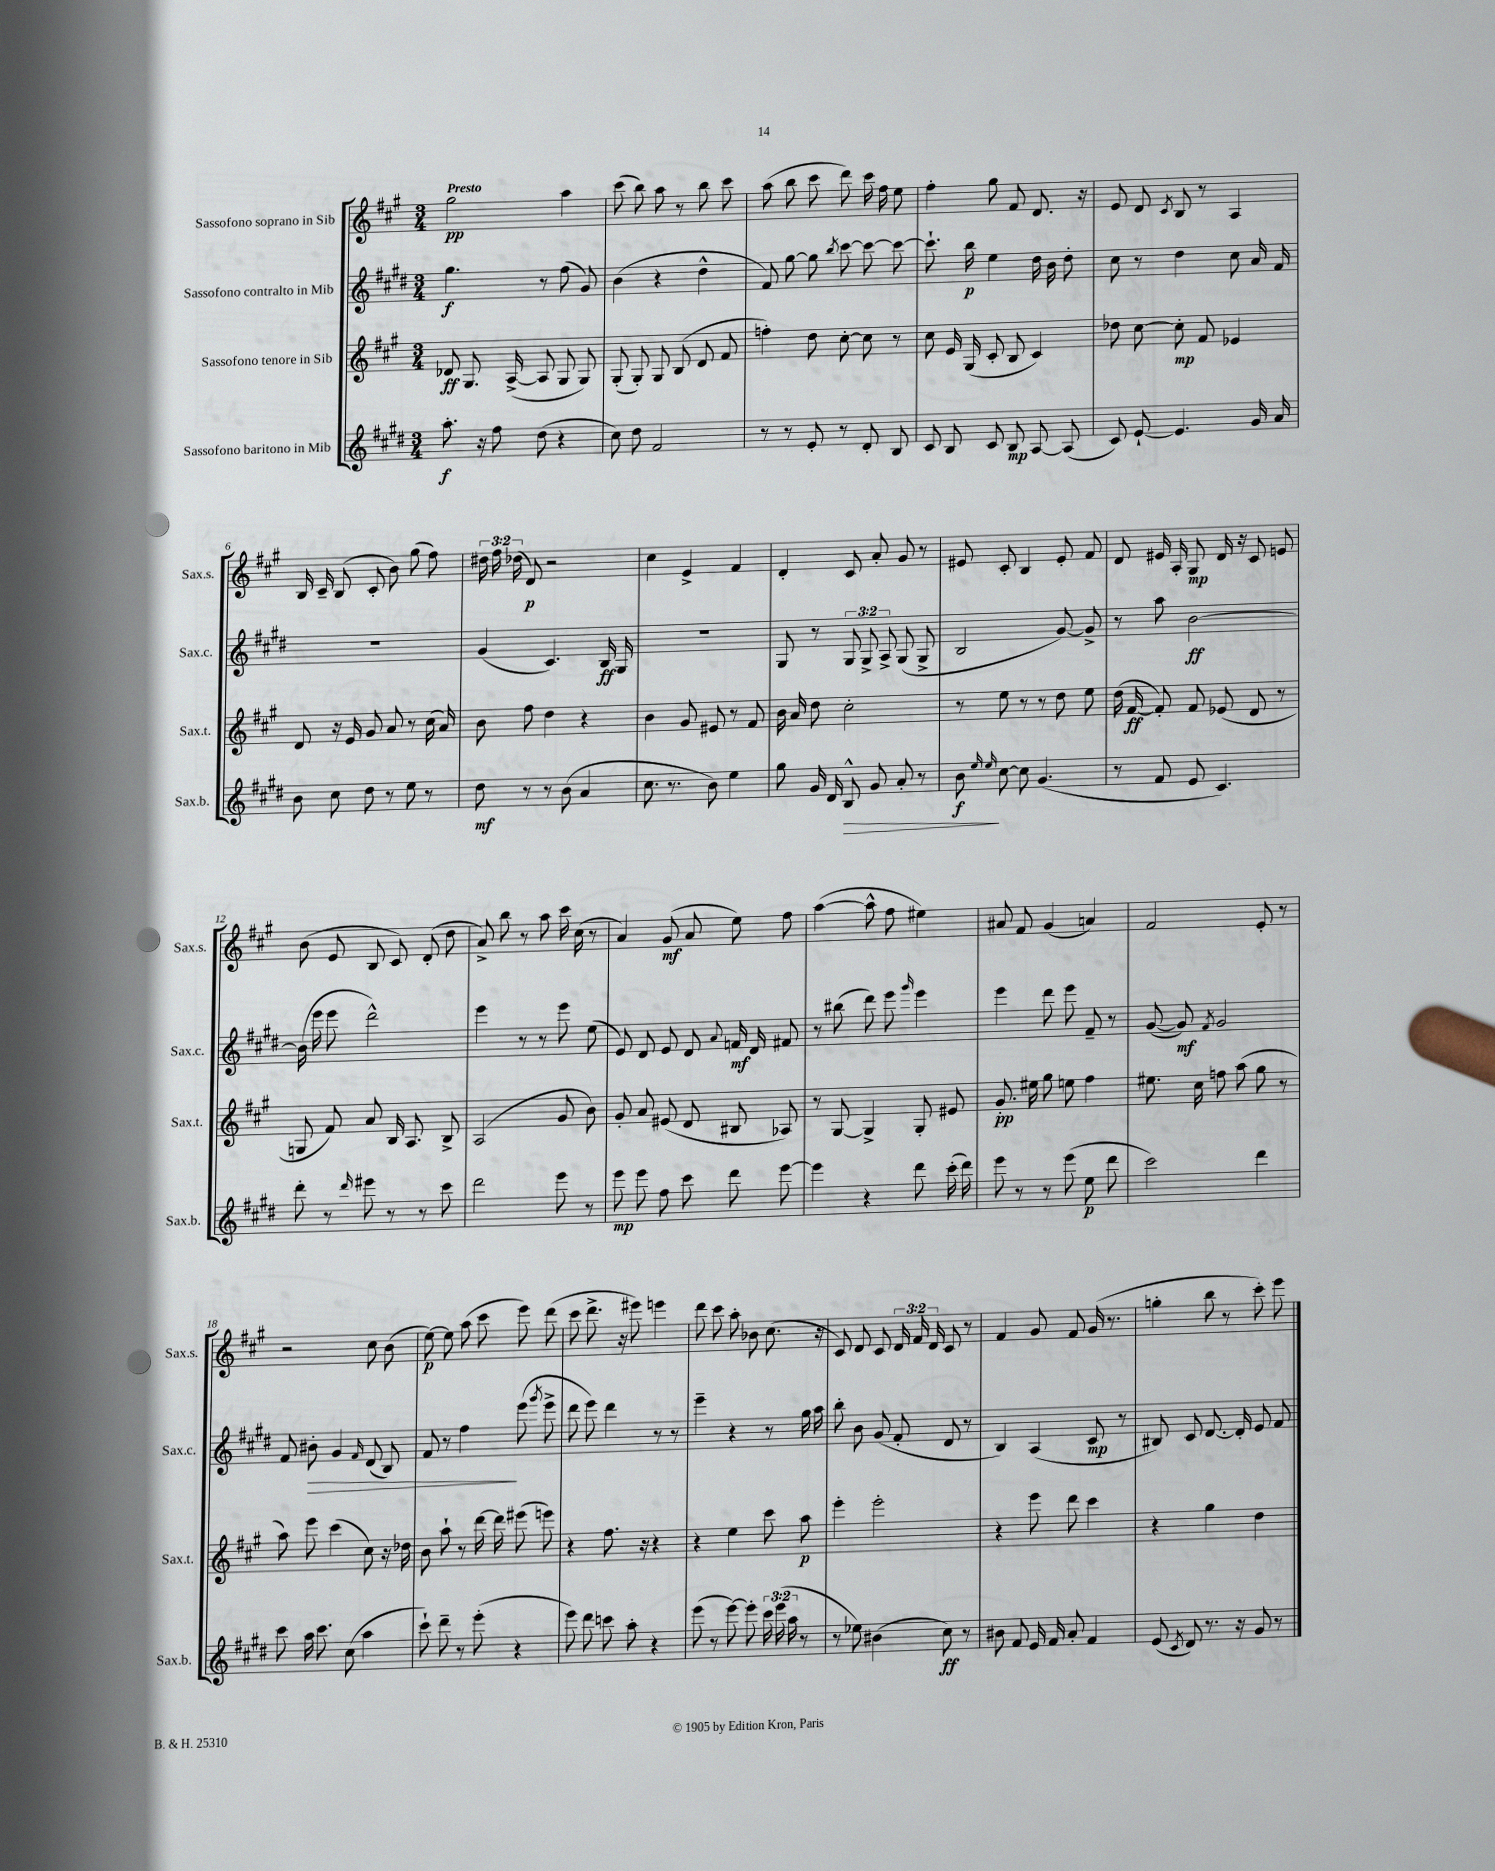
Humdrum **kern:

**kern	**kern	**kern	**kern
*staff4	*staff3	*staff2	*staff1
*clefG2	*clefG2	*clefG2	*clefG2
*k[f#c#g#d#]	*k[f#c#g#]	*k[f#c#g#d#]	*k[f#c#g#]
*M3/4	*M3/4	*M3/4	*M3/4
8.aa'	8d-	4.gg#	2gg#
.	8.G#	.	.
16r	.	.	.
8ff#	.	.	.
.	([16A^	.	.
(8dd#	8A]	8r	.
4r	8G#	(8ff#	4aa
.	8G#)	8g#)	.
=	=	=	=
8cc#)	(8G#'	(4b	(8ccc#
8dd#	8G#')	.	8bb)
2f#	8G#	4r	8aa
.	(8B	.	8r
.	8d	4dd#^^	8bb
.	8f#	.	8ccc#
=	=	=	=
8r	4ff')	8f#)	(8aa
8r	.	[8gg#	8bb
8e'	8dd	8gg#]	8ccc#
.	.	8qbb	.
8r	[8cc#'	[8ccc#	8ddd)
8d#'	8cc#]	8ccc#_	16ccc#
.	.	.	16ff#
8B	8r	8ccc#_	8ee
=	=	=	=
8c#	8cc#	8.ccc#`]	4ff#'
8B	16e	.	.
.	(16G#	16bb	.
8c#	8c#'	4ee	8gg#
8B	8B	.	8f#
[8A	4c#)	16dd#	8.d
.	.	16b	.
(8A]	.	8dd#'	.
.	.	.	16r
=	=	=	=
8c#)	8dd-	8cc#	8e
[8e`	[8cc#	8r	8d
.	.	.	8qc#
4.e]	8cc#']	4dd#	8B
.	8f#	.	8r
.	4e-	8cc#	4A
16g#	.	16a	.
16a	.	16f#	.
=	=	=	=
8b	8d	2.r	16B
.	.	.	16c#~
8cc#	16r	.	(8B
.	16e	.	.
8dd#	8g#	.	8c#'
8r	8a	.	8b)
8ee	8r	.	(8gg#
8r	(16cc#	.	8ff#)
.	16a)	.	.
=	=	=	=
8dd#	8b	(4g#	24dd#
.	.	.	24ff#
.	.	.	(24dd-
8r	8ff#	.	8d)
8r	4dd	4.c#)	2r
(8b	.	.	.
4a	4r	.	.
.	.	16B	.
.	.	16G#	.
=	=	=	=
8.cc#	4b	2.r	4cc#
8.r	.	.	.
.	8g#	.	4e^
8b)	8e#	.	.
4ee	8r	.	4f#
.	8f#	.	.
=	=	=	=
8gg#	16b	8G#	4d'
.	16a	.	.
16g#	8dd	8r	.
16d#	.	.	.
8B^^	2cc#'	12G#	8c#
.	.	12G#^	.
8g#	.	.	8a'
.	.	12A^	.
8a'	.	(8G#	8g#
8r	.	8G#^	8r
=	=	=	=
8b	8r	2B	8e#
16qqee	.	.	.
16qqee	.	.	.
[8cc#	8ee	.	8c#'
8cc#]	8r	.	4B
(4.g#	8r	.	.
.	8dd	[8g#)	8e#'
.	8ee	8g#^]	8f#
=	=	=	=
8r	(16dd	8r	8d
.	[16f#	.	.
8f#	8f#'])	8aa	16e#
.	.	.	16A'
8e	8f#	[2b	8G#
4.c#)	(8e-	.	16d
.	.	.	16r
.	8d	.	8c#
.	8r	.	8e
=	=	=	=
8ddd#'	8G	(16b]	(8b
.	.	16eee	.
8r	8f#)	8eee	8e
16qqddd#	.	.	.
8eee#	8a	2ddd#^^)	8B
8r	16B	.	8c#)
.	8.A	.	.
8r	.	.	(8d'
8ccc#	8B^	.	8dd
=	=	=	=
2ddd#	(2A	4eee	8a^)
.	.	.	8bb
.	.	8r	8r
.	.	8r	8aa
8eee	8g#	8eee	16ccc#
.	.	.	(16cc#
8r	8b)	(8ee	8r
=	=	=	=
8eee	8g#'	8e)	4a)
8eee	8a	8d#	.
8ff#	(8e#	8e	(8g#
8ccc#	8d	8d#	8a
.	.	8qqa	.
8ddd#	8B#	16f	8ee)
.	.	16d#	.
[8eee	8A-)	8f#	8ff#
=	=	=	=
4eee]	8r	8r	([4aa
.	[8G#	(8bb#	.
4r	4G#^]	8ddd#)	8aa^^]
.	.	8eee	8ff#
.	.	16qqggg#	.
8ddd#	8G#'	4eee	4ee#)
(16ccc#'	8e#	.	.
16ddd#)	.	.	.
=	=	=	=
8eee	8.g#'	4eee	8a#
8r	.	.	8f#
.	16ee#	.	.
8r	8gg#	8ddd#	(4g#
(8eee	8ee	8eee	.
8ee	4ff#	8f#~	4a)
8ddd#	.	8r	.
=	=	=	=
2ccc#)	8.ee#	([8g#	2f#
.	.	8g#])	.
.	16cc#	.	.
.	.	8qf#	.
.	8ff	2g#	.
.	(8aa	.	.
4ddd#	8gg#	.	8e'
.	8r	.	8r
=	=	=	=
8ccc#	8aa)	8f#	2r
16aa	8eee	8b#'	.
8.ccc#	.	.	.
.	(4ccc#	4g#	.
(8cc#	.	.	.
.	.	16qqf#	.
4aa	8cc#)	(8d#	8cc#
.	16r	8B)	(8b
.	16dd-	.	.
=	=	=	=
8ccc#`)	8b	8f#	[8ee)
8ddd#~	8aa`	8r	8ee]
8r	8r	4ff#	(8aa
(8eee'	[16ddd	.	8ccc#
.	16ddd]	.	.
4r	(8eee#	(8eee	8eee)
.	.	8qggg#	.
.	8eee)	8eee^	(8ddd
=	=	=	=
8eee)	4r	8ddd#	8ccc#
8ddd#	.	8eee)	8.ddd^
8ccc	8.ff#	4ddd#	.
.	.	.	16r
8aa'	.	.	8eee#)
.	16r	.	.
4r	4r	8r	4eee
.	.	8r	.
=	=	=	=
(8eee	4r	4eee~	8ddd
8r	.	.	8ccc#
[8eee)	4ee	4r	8aa'
8eee']	.	.	8b-
24ccc#	8ccc#	8r	(8.cc#
(24eee	.	.	.
24aa	.	.	.
8r	8aa	16gg#	.
.	.	16aa	16r
=	=	=	=
8r	4eee'	8bb'	8c#)
8ee-)	.	8b	8d
(4b#	2eee'	(8g#	8c#
.	.	8f#'	24d
.	.	.	24f#
.	.	.	24d
8cc#)	.	8d#	8c#
8r	.	8r	8r
=	=	=	=
8b#	4r	4B)	4f#
8f#	.	.	.
16e	8eee	(4A	8g#
16f#	.	.	.
8a'	8ddd	.	8f#
4f#	4ccc#	8c#	(16g#
.	.	.	8.r
.	.	8r	.
=	=	=	=
(8e	4r	8B#)	4gg'
8qc#	.	.	.
8d#)	.	8c#	.
8.r	4gg#	[8.d#	8bb
.	.	.	8r
16r	.	16d#']	.
8g#	4dd	8e	8ccc#')
8r	.	8f#	8eee
==	==	==	==
*-	*-	*-	*-
